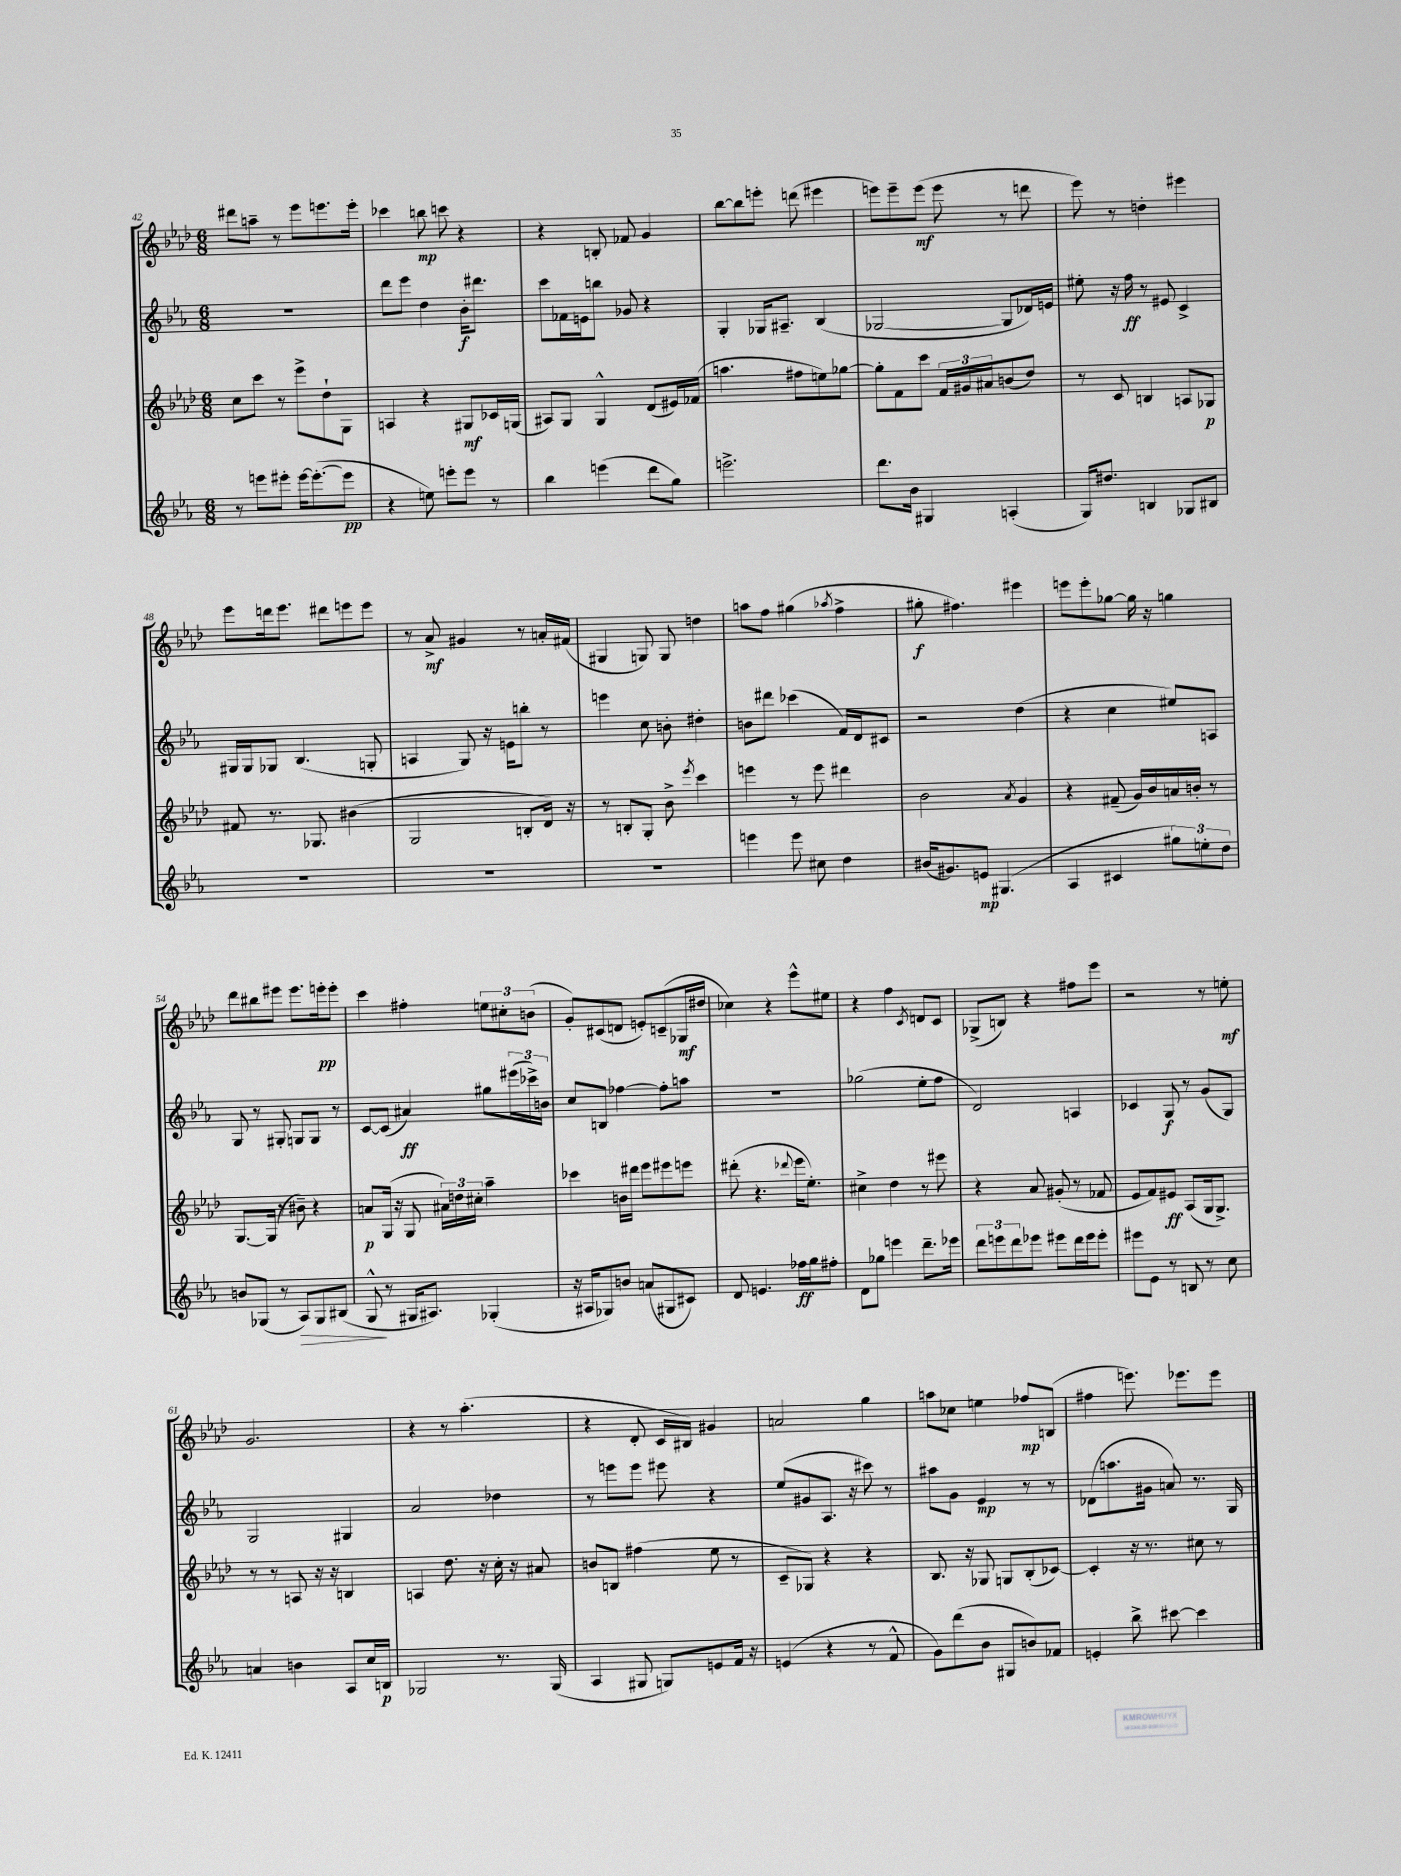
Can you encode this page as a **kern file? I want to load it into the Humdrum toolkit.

**kern	**kern	**kern	**kern
*staff4	*staff3	*staff2	*staff1
*clefG2	*clefG2	*clefG2	*clefG2
*k[b-e-a-]	*k[b-e-a-d-]	*k[b-e-a-]	*k[b-e-a-d-]
*M6/8	*M6/8	*M6/8	*M6/8
8r	8cc\L	2.r	8ddd#\L
8eee\L	8ccc\J	.	8aa~\J
8eee#'\J	8r	.	8r
[16eee#\LK	8eee-^\L	.	8eee-\L
(8.eee#'\_	.	.	.
.	8dd-`\	.	8.eee\
8eee#\]J	8G\J	.	.
.	.	.	16eee'\Jk
=	=	=	=
4r	4A/	8ddd\L	4ccc-\
.	.	8eee-\J	.
8ee\)	4r	4dd\	8bb\
8eee'\L	.	.	8ccc\
8eee\J	8G#/L	16b-'\LK	4r
.	.	8.ddd#\J	.
8r	16c-/L	.	.
.	(16G/JJ	.	.
=	=	=	=
4bb-\	8A#/L)	8ccc\L	4r
.	8G/J	16f-\L	.
.	.	16e\J	.
(4eee\	4G^^/	8bb\J	8B'/
.	.	8g-/	8f-/
8ddd\L	(8d-/L	4r	4g/
8gg\J)	16e#/L)	.	.
.	(16f-/JJ	.	.
=	=	=	=
2.eee^\	4.aa\	4G'/	[8bb-\L
.	.	.	8bb-\]
.	.	16G-/LK	8eee'\J
.	.	8.A#~/J	.
.	8ff#\L	.	(8ddd\
.	8ee\)	(4B-/	4eee#\
.	[8gg-\J	.	.
=	=	=	=
8.ddd\L	8gg-'\]L	[2G-/	8eee\L)
.	8f\	.	8eee~\
16b-\Jk	.	.	.
4G#/	8ccc\J	.	(8eee\J
.	24f/LL	.	8eee\
.	24g#/	.	.
.	24a#/J	.	.
(4A'/	(8b/	8G-/]L	8r
.	8dd-/J)	16d-/L)	8ddd\
.	.	16e/JJ	.
=	=	=	=
16G/LK)	8r	8ee#'\	8eee-\)
8.dd#/J	.	.	.
.	8c/	16r	8r
.	.	16ff\	.
4B/	4B/	8r	4dd'\
.	.	8e#/	.
8G-/L	8A/L	4c^/	4eee#\
8B#/J	8G-/J	.	.
=	=	=	=
2.r	8f#/	16G#/LL	8eee-\L
.	.	16G#/J	.
.	8.r	8G-/J	16ddd\k
.	.	.	8.eee-\J
.	.	(4.B-/	.
.	8.G-/	.	.
.	.	.	8ddd#\L
.	(4b#\	.	8eee\
.	.	8G'/	8eee\J
=	=	=	=
2.r	2G/	4A/	8r
.	.	.	8a-^/
.	.	8G/)	4g#/
.	.	16r	.
.	.	16e\LK	.
.	8B'/L	8bb'\J	8r
.	16d-/Jk)	8r	16a'/LL
.	16r	.	(16f#/JJ
=	=	=	=
2.r	8r	4eee\	4G#/
.	8B'/L	.	.
.	8G'/J	8cc\	8G/)
.	8b-^\	8b'\	8G/
.	8qeee-/	.	.
.	4ccc\	4dd#'\	4dd\
=	=	=	=
4eee\	4eee\	8b\L	8aa\L
.	.	8ddd#\J	8ff\J
8eee\	8r	(4ccc-\	(4gg#\
8cc#\	8eee\	.	.
.	.	.	8qaa-/
4dd\	4ddd#\	16f/LL)	4ff^\
.	.	16d/J	.
.	.	8c#/J	.
=	=	=	=
(16b#/LK	2b-\	2r	8gg#'\
8.g#/)	.	.	.
.	.	.	4.ff#\)
8e/J	.	.	.
(4.G#/	.	.	.
.	8qa-/	.	.
.	4g/	(4dd\	4eee#\
=	=	=	=
4A-/	4r	4r	8eee\L
.	.	.	8eee'\
4c#/	(8f#~/	4cc\	[8gg-\J
.	16g/LL)	.	16gg-\]
.	16b-/	.	16r
12gg#\L)	16a/	8ee#/L)	4gg\
.	16b'/JJ	.	.
12ee'\	.	.	.
.	8r	8A/J	.
12dd\J	.	.	.
=	=	=	=
8b/L	[8.G/L	8G/	8ddd-\L
(8G-/J	.	8r	8bb#\
.	(16G/]Jk	.	.
8r	8r	8G#'/	8eee#\J
8A-/L)	8b#~\)	8G/L	8.eee#\L
8G-/	4r	8G/J	.
.	.	.	16eee'\k
(8B#/J	.	8r	8eee'\J
=	=	=	=
8G^^/	8a/L	[8c/L	4ccc\
8r	(16G/Jk	(8c/]J	.
.	16r	.	.
16G#/LK	8G/	4a#/)	4ff#'\
8.A#/J)	.	.	.
.	24a#\LL)	.	.
.	24dd\	.	.
.	24cc#'\JJ	.	.
(4G-'/	4aa-~\	8gg#\L	12ee\L
.	.	.	12cc#'\
.	.	(24eee#\L	.
.	.	24ccc-^\)	(12b\J
.	.	24b\JJ	.
=	=	=	=
16r	4ccc-\	8cc/L	8g'/L)
16A#/LK	.	.	.
8G-/)	.	8B/J	(8c#/
8b/J	16b\LL	[4ff-\	8d/J
.	16ddd#\JJ	.	.
(8a/L	8eee-\L	.	8e'/L)
8G#/	8eee#\	8ff-'\]L	(8c~/
8c#/J)	8eee\J	8aa\J	16G-/L
.	.	.	16dd#/JJ
=	=	=	=
8d/	(8ddd#'\	2.r	4cc-\)
4.e/	4.r	.	.
.	.	.	4r
.	8qqddd-/	.	.
16ff-\LL	16eee-\LK	.	8eee-^^\L
16gg\J	8.ee-'\J)	.	.
8ff#'\J	.	.	8ee#\J
=	=	=	=
8d\L	4cc#^\	(2gg-\	4r
8gg-\J	.	.	.
4eee\	4dd-\	.	4ff\
.	.	.	8qc/
8.ddd~\L	8r	8ee-'\L	8d/L
.	8eee#\	8ff\J	8c/J
16eee-\Jk	.	.	.
=	=	=	=
12ddd\L	4r	2d/)	(8G-^/L
12eee\	.	.	.
.	.	.	8B/J)
12ddd\	.	.	.
8eee-\J	8a-/	.	4r
8eee#\L	(8g#'/	.	.
16ddd\L	8r	4A/	8ff#\L
16eee#\J	.	.	.
8eee#'\J	8f-/	.	8eee-\J
=	=	=	=
8eee#\L	8e-/L	4c-/	2r
8e-\J	8f/)	.	.
8r	8e#/J	8G/	.
8B/	(8A-/L	8r	.
8r	16G/k	(8g/L	8r
.	8.G^/J)	.	.
8cc\	.	8G/J)	8ee'\
=	=	=	=
4a/	8r	2G/	2.g/
.	8r	.	.
4b\	8A/	.	.
.	16r	.	.
.	16r	.	.
8A-/L	4B/	4G#/	.
16cc/L	.	.	.
16B/JJ	.	.	.
=	=	=	=
2G-/	4A/	2a-/	4r
.	8.dd-\	.	8r
.	.	.	(4.aa-'\
.	16r	.	.
8.r	16cc'\	4dd-\	.
.	16r	.	.
.	8a#/	.	.
(16G-/	.	.	.
=	=	=	=
4A-/	8b/L	8r	4r
.	8B/J	8eee\L	.
8G#/	(4ff#\	8eee\J	8d-'/
8G/L)	.	8eee#\	16c/LL
.	.	.	16B#/JJ)
8e/	8ee-\	4r	4g#/
16f/Jk	8r	.	.
16r	.	.	.
=	=	=	=
(4e/	8c~/L	(8ee-/L	2a/
.	8G-/J)	8g#/	.
4r	4r	8.A-/J	.
.	.	16r	.
8r	4r	8ccc#\)	4gg\
8f^^/	.	8r	.
=	=	=	=
8g\L)	8.B-/	8aa#\L	8aa\L
(8ddd\	.	8g\J	8cc-\J
.	16r	.	.
8b-\J	8G-/	4e-/	4ee\
8G#/L	8G/L	.	.
8b/)	(8B-'/	8r	8ff-/L
8f-/J	[8c-/J)	8r	(8B/J
=	=	=	=
4e'/	4c-'/]	(8d-\L	4ff#\
.	.	8.aa\	.
8bb-^\	16r	.	8.eee\)
.	8.r	16g#\Jk	.
[8ccc#\	.	8a/)	.
.	.	.	8.eee-\L
4ccc#\]	8cc#\	8.r	.
.	8r	.	8eee-\J
.	.	16G/	.
==	==	==	==
*-	*-	*-	*-
